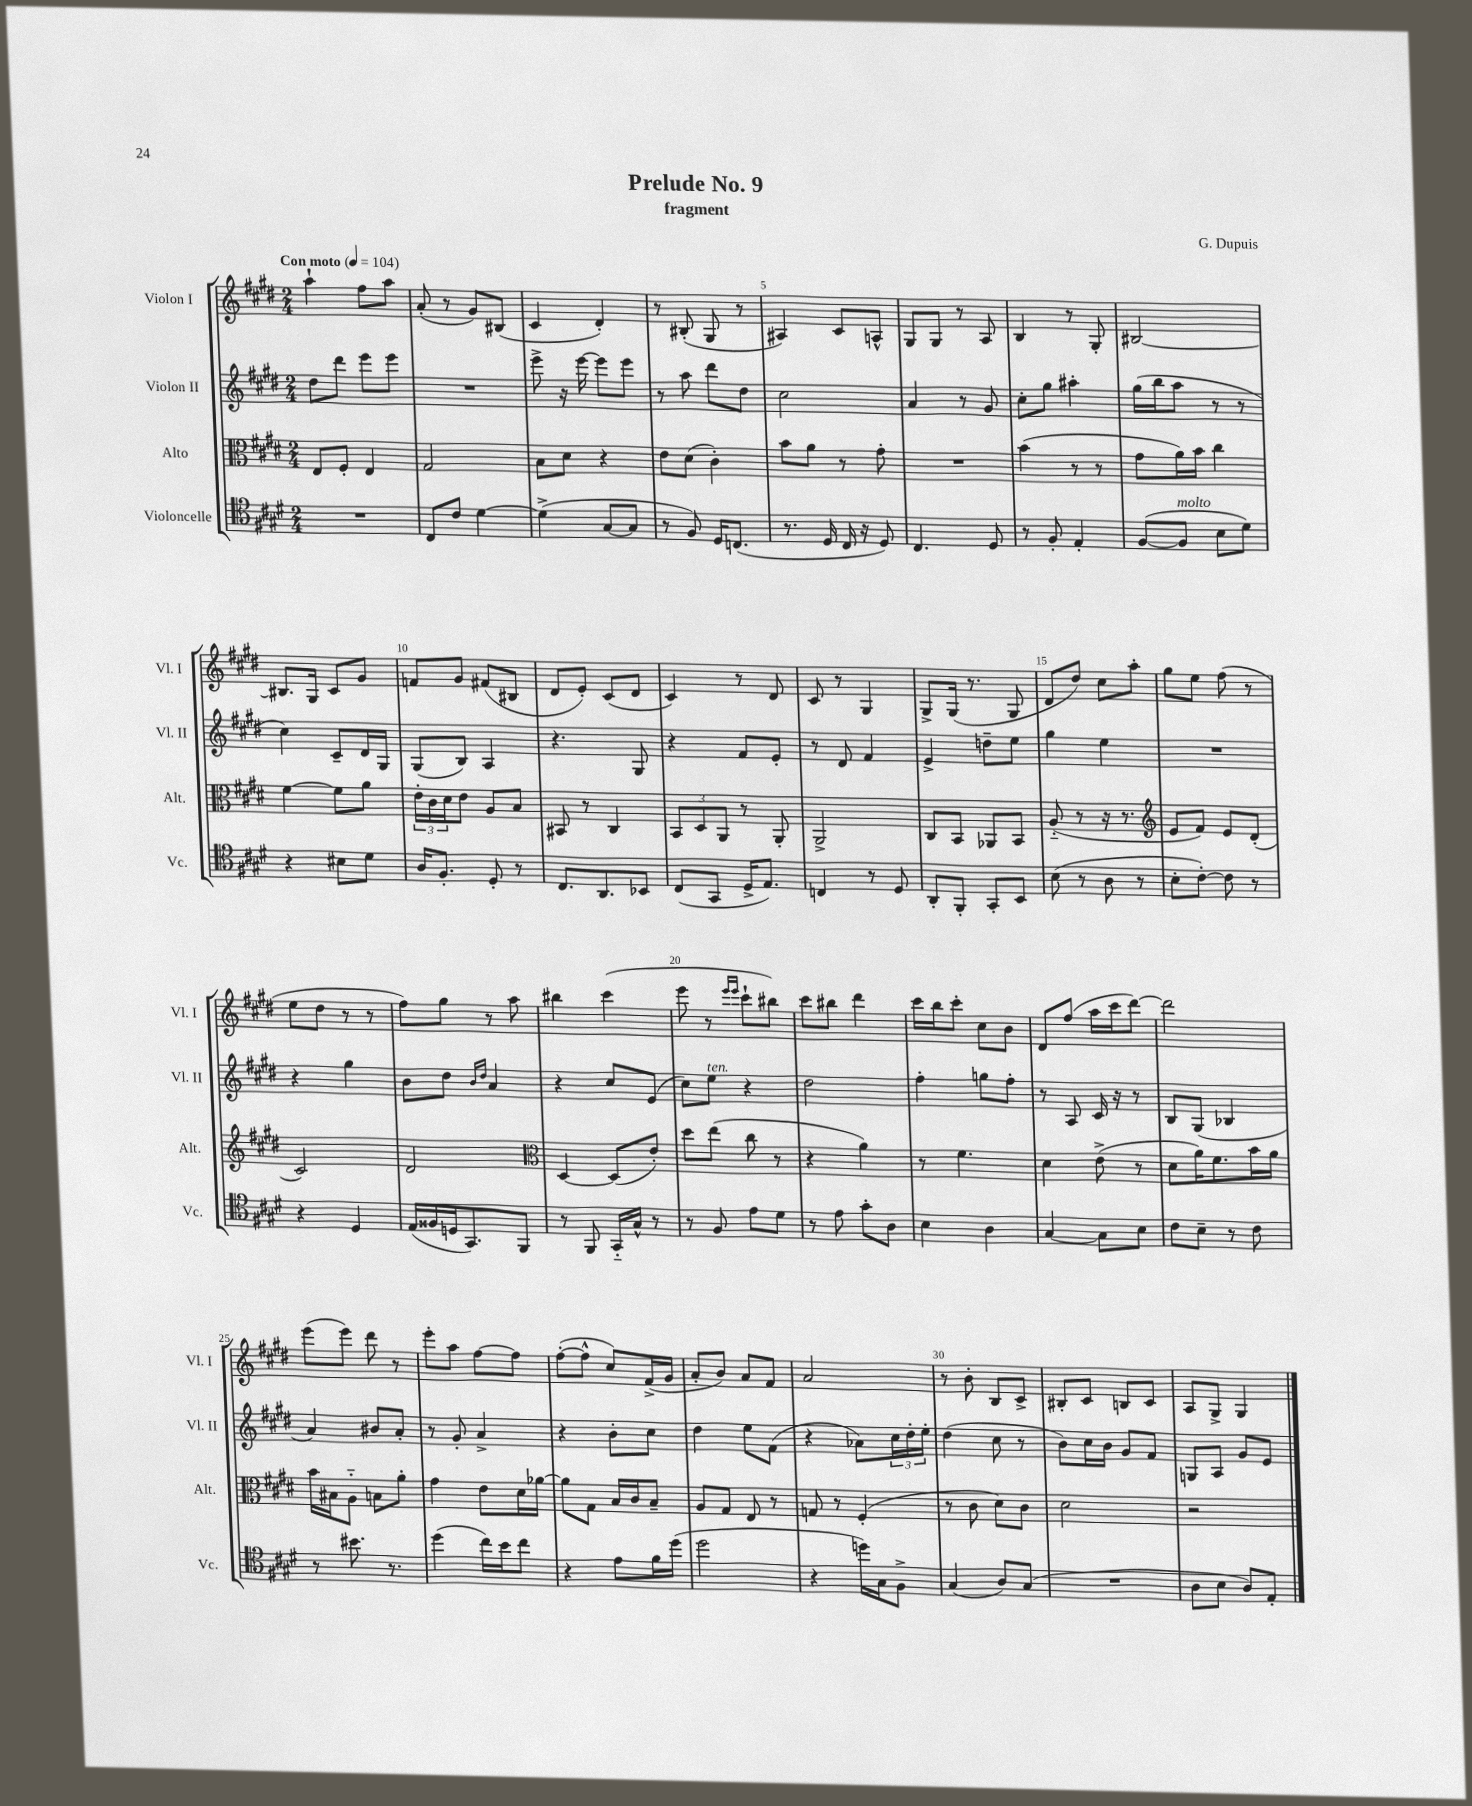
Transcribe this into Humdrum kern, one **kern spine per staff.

**kern	**kern	**kern	**kern
*part4	*part3	*part2	*part1
*staff4	*staff3	*staff2	*staff1
*I"Violoncelle	*I"Alto	*I"Violon II	*I"Violon I
*I'Vc.	*I'Alt.	*I'Vl. II	*I'Vl. I
*clefC4	*clefC3	*clefG2	*clefG2
*k[f#c#g#d#]	*k[f#c#g#d#]	*k[f#c#g#d#]	*k[f#c#g#d#]
*M2/4	*M2/4	*M2/4	*M2/4
*MM104	*MM104	*MM104	*MM104
=1	=1	=1	=1
!	!	!	!LO:TX:a:B:t=Con moto
2r	8E/L	8dd#\L	4aa`\
.	8F#'/J	8ddd#\J	.
.	4E/	8eee\L	8ff#\L
.	.	8eee\J	8aa\J
=2	=2	=2	=2
8C#/L	2G#/	2r	(8a'/
8c#/J	.	.	8r
[4d#\	.	.	8g#/L)
.	.	.	(8B#X/J
=3	=3	=3	=3
(4d#^\]	8B\L	8eee^\	4c#/
.	8d#\J	16r	.
.	.	[16eee\	.
[8G#/L	4r	8eee\L]	4d#'/)
8G#/J]	.	8eee\J	.
=4	=4	=4	=4
8r	8e\L	8r	8r
8F#/)	(8d#\J	8aa\	(8B#X'/
16D#/KL	4c#'\)	8ddd#\L	8G#/
(8.Cn/J	.	.	.
.	.	8dd#\J	8r
=5	=5	=5	=5
8.r	8b\L	2cc#\	4A#X/)
.	8a\J	.	.
16D#/	.	.	.
16C#/	8r	.	8c#/L
16r	.	.	.
8D#/)	8g#'\	.	8An^^/J
=6	=6	=6	=6
4.C#/	2r	4a/	8G#/L
.	.	.	8G#/J
.	.	8r	8r
8D#/	.	8g#/	8A/
=7	=7	=7	=7
8r	(4b\	8cc#'\L	4B/
8F#'/	.	8gg#\J	.
4E'/	8r	4aa#X'\	8r
.	8r	.	8G#'/
=8	=8	=8	=8
([8F#/L	8g#\L	(16gg#\LL	[2B#X/
.	.	16bb\J	.
!LO:TX:a:i:t=molto	!	!	!
8F#/J]	16a\L)	8aa\J	.
.	16b\JJ	.	.
8B\L	4cc#\	8r	.
8d#\J)	.	8r	.
!!LO:LB:g=z
=9	=9	=9	=9
4r	[4f#\	4cc#\)	8.B#X/L]
.	.	.	16G#/Jk
8B#X\L	8f#\L]	8c#~/L	8c#/L
8d#\J	8a\J	16d#/L	8g#/J
.	.	16G#/JJ	.
=10	=10	=10	=10
16A/KL	24e'\LL	(8G#/L	8fn/L
.	24c#\	.	.
8.F#'/J	.	.	.
.	24d#\J	.	.
.	8e\J	8B/J)	8g#/J
8D#'/	8A/L	4A/	(8f#X/L
8r	8B/J	.	8B#X/J
=11	=11	=11	=11
8.C#/L	8BB#X/	4.r	8d#/L
.	8r	.	8e'/J)
8.AA/	.	.	.
.	4C#/	.	(8c#/L
8BB-X/J	.	8G#/	8d#/J
=12	=12	=12	=12
(8C#/L	12BB/L	4r	4c#/)
.	12D#/	.	.
8GG#/J	.	.	.
.	12AA/J	.	.
16D#^/KL	8r	8f#/L	8r
8.E/J)	.	.	.
.	8AA'/	8e'/J	8d#/
=13	=13	=13	=13
4Cn/	2AA^/	8r	8c#/
.	.	8d#/	8r
8r	.	4f#/	4G#/
8D#/	.	.	.
=14	=14	=14	=14
8AA'/L	8C#/L	4e^/	8G#^/L
8FF#'/J	8BB/J	.	(16G#/Jk
.	.	.	8.r
8GG#'/L	8AA-X/L	8ddn~\L	.
8BB/J	8BB/J	8ee\J	8G#/
=15	=15	=15	=15
(8B\	(8A/	4gg#\	8d#/L
8r	8r	.	8dd#/J)
8A\	16r	4ee\	8cc#\L
.	8.r	.	.
8r	.	.	8aa'\J
=16	=16	=16	=16
*	*clefG2	*	*
8B'\L	8e/L	2r	8gg#\L
[8c#'\J)	8f#/J)	.	8ee\J
8c#\]	8e/L	.	(8ff#\
8r	(8d#'/J	.	8r
!!LO:LB:g=z
=17	=17	=17	=17
4r	2c#/)	4r	8ee\L
.	.	.	8dd#\J
4D#/	.	4gg#\	8r
.	.	.	8r
=18	=18	=18	=18
(16E/LL	2d#/	8b\L	8ff#\L)
16F##X/	.	.	.
16Dn/J	.	8dd#\J	8gg#\J
8.GG#/)	.	.	.
.	.	16qqb/LL	.
.	.	16qqdd#/JJ	.
.	.	4a/	8r
8FF#/J	.	.	8aa\
=19	=19	=19	=19
*	*clefC3	*	*
8r	[4D#/	4r	4bb#X\
8FF#/	.	.	.
16GG#/LL	(8D#/L]	8cc#/L	(4ccc#\
16G#^^/JJ	.	.	.
8r	8e'/J)	(8e/J	.
=20	=20	=20	=20
8r	8dd#\L	8cc#\L)	8eee\
!	!	!LO:TX:a:i:t=ten.	!
8F#/	(8ee\J	8ee\J	8r
.	.	.	16qqeee/LL
.	.	.	16qqeee/JJ
8e\L	8cc#\	4r	8ccc#`\L
8d#\J	8r	.	8bb#X\J)
=21	=21	=21	=21
8r	4r	2dd#\	8ccc#\L
8e\	.	.	8bb#X\J
8g#'\L	4a\)	.	4ddd#\
8A\J	.	.	.
=22	=22	=22	=22
4B\	8r	4ff#'\	16ccc#\LL
.	.	.	16bb\J
.	4.f#\	.	8ccc#'\J
4A\	.	8ggn\L	8cc#\L
.	.	8ff#'\J	8b\J
=23	=23	=23	=23
[4G#/	4d#\	8r	8d#/L
.	.	8A/	(8ff#/J
8G#\L]	(8e^\	16c#/	16aa\LL
.	.	16r	16ccc#\J
8B\J	8r	8r	[8ddd#\J)
=24	=24	=24	=24
8c#\L	8d#\L	8B/L	2ddd#\]
8B~\J	16a\K)	(8G#/J	.
.	8.f#\	.	.
8r	.	4B-X/	.
8c#\	16b\L	.	.
.	16a\JJ	.	.
!!LO:LB:g=z
=25	=25	=25	=25
8r	16b\LL	4a/)	(8eee\L
.	16B#X\J	.	.
8.b#X\	8A\J	.	8eee\J)
.	8Bn\L	8b#X/L	8ddd#\
8.r	.	.	.
.	8a'\J	8a'/J	8r
=26	=26	=26	=26
(4dd#\	4g#\	8r	8eee'\L
.	.	8g#'/	8aa\J
16cc#\LL)	8e\L	4a^/	[8ff#\L
16b\J	.	.	.
8cc#\J	16d#\L	.	8ff#\J]
.	[16a-X\JJ	.	.
=27	=27	=27	=27
4r	8a-\L]	4r	([8ff#'\L
.	8G#\J	.	8ff#^^\J]
8e\L	16B/LL	8b'\L	8cc#/L)
.	16c#/J	.	.
16f#\L	8B~/J	8cc#\J	(16f#^/L
(16dd#\JJ	.	.	16g#/JJ
=28	=28	=28	=28
2dd#\	8A/L	4dd#\	8a'/L
.	8G#/J	.	8b/J)
.	8E/	8ee\L	8a/L
.	8r	(8f#\J	8f#/J
=29	=29	=29	=29
4r	8Gn/	4r	2a/
.	8r	.	.
16ddn\LL)	(4F#'/	8a-X\L)	.
16G#\J	.	.	.
8F#^\J	.	24cc#\L	.
.	.	24dd#'\	.
.	.	24ee'\JJ	.
=30	=30	=30	=30
(4G#/	8r	(4dd#\	8r
.	8c#\	.	8b'\
8A/L)	8d#\L)	8cc#\	8B/L
(8G#/J	8c#\J	8r	8c#^/J
=31	=31	=31	=31
2r	2d#\	8b\L)	8B#X'/L
.	.	16cc#\L	8c#/J
.	.	16b\JJ	.
.	.	8g#/L	8Bn/L
.	.	8f#/J	8c#/J
=32	=32	=32	=32
8A\L	2r	8Gn/L	8A/L
8B\J	.	8A/J	8G#^/J
8A/L)	.	8g#/L	4G#/
8E'/J	.	8e/J	.
==	==	==	==
*-	*-	*-	*-
